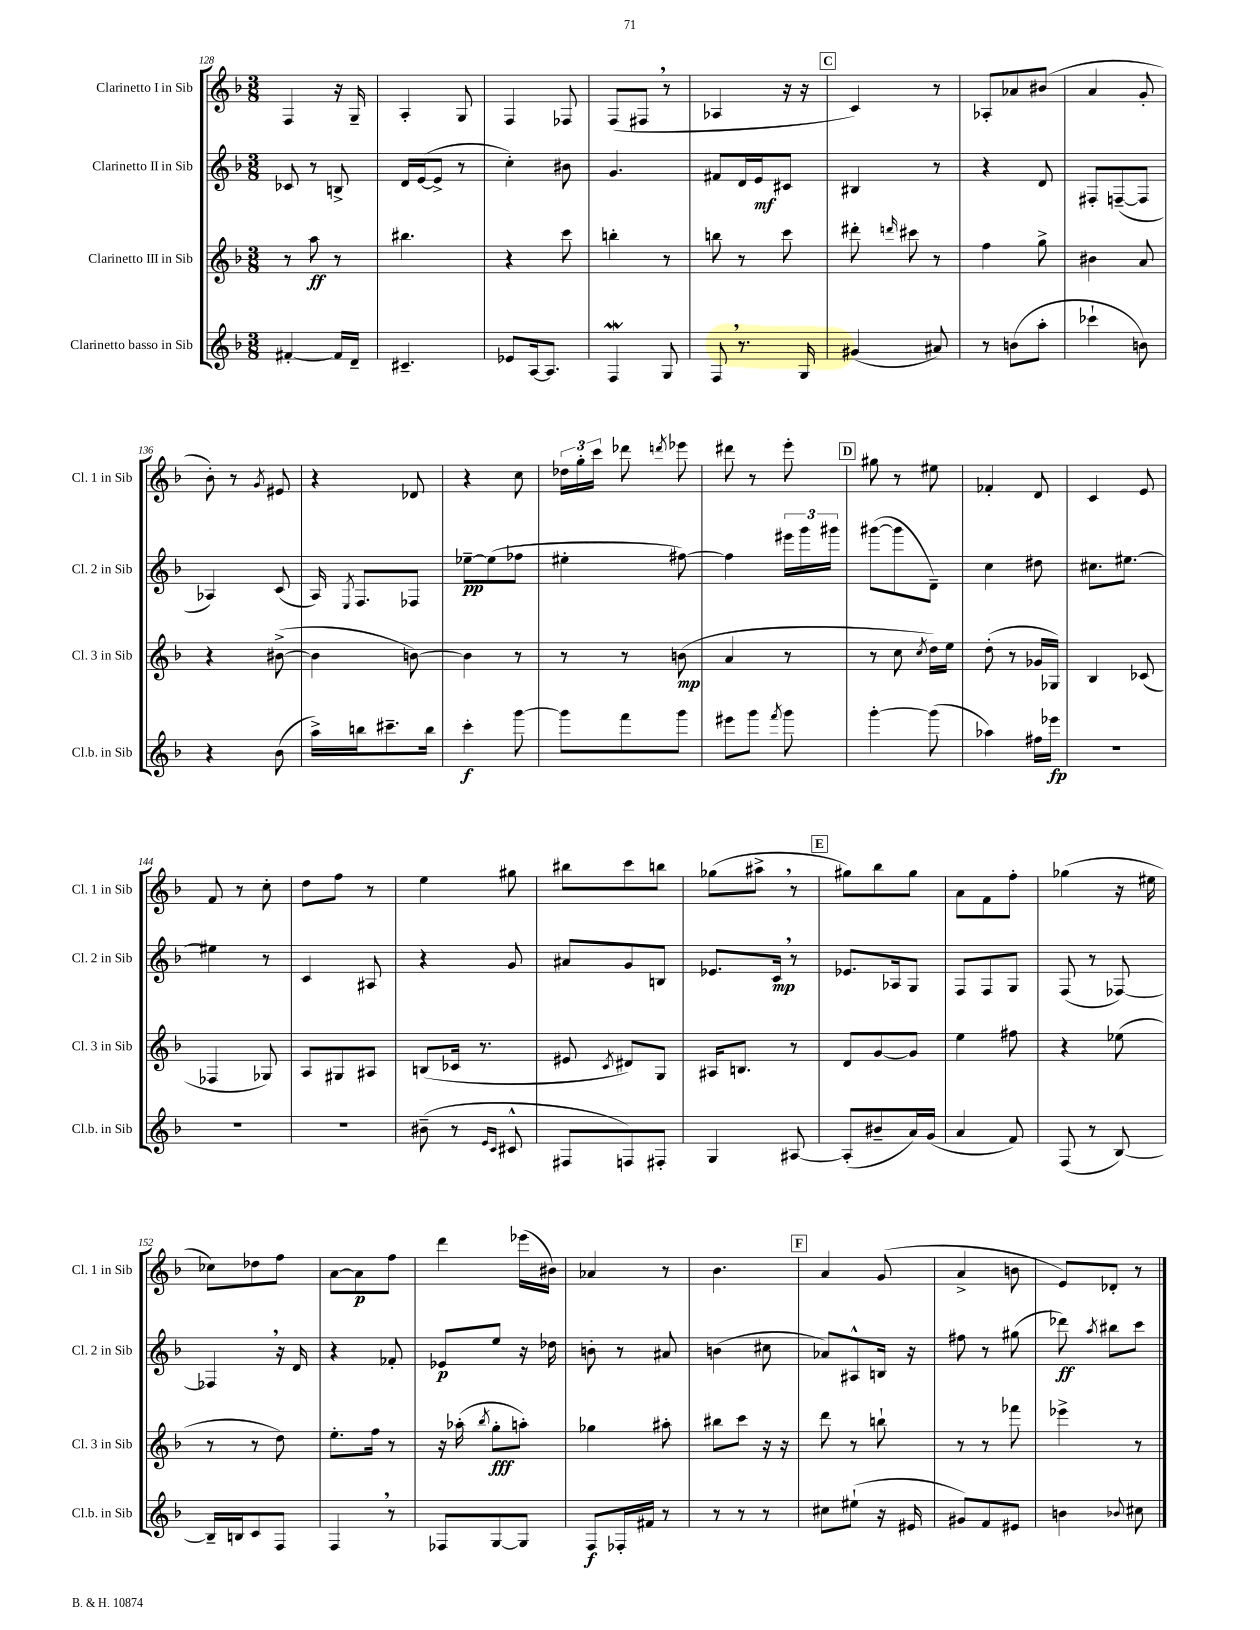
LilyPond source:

<<
\new StaffGroup <<
\new Staff = "s0" \with { instrumentName = "Clarinetto I in Sib" shortInstrumentName = "Cl. 1 in Sib" } {
    \clef treble \key f \major \numericTimeSignature \time 3/8
    \autoBeamOff f4 r16 g16-- |
    a4-. g8 |
    f4 fes8 |
    f8[( fis8] \breathe r8 |
    aes4 r16 r16 |
    \mark \markup { \box "C" } c'4) r8 |
    aes8[-. aes'8 bis'8]( |
    a'4 g'8-. |
    bes'8-.) r8 \acciaccatura { g'8 } eis'8 |
    r4 des'8 |
    r4 c''8 |
    \tuplet 3/2 { des''16[ g''16-. c'''16] } des'''8 \acciaccatura { d'''8 } ees'''8 |
    dis'''8 r8 e'''8-. |
    \mark \markup { \box "D" } gis''8 r8 eis''8 |
    fes'4-. d'8 |
    c'4 e'8 |
    f'8 r8 c''8-. |
    d''8[ f''8] r8 |
    e''4 gis''8 |
    bis''8[ c'''8 b''8] |
    ges''8[( ais''8]-> \breathe r8 |
    \mark \markup { \box "E" } gis''8[) bes''8 gis''8] |
    a'8[ f'8 f''8]-. |
    ges''4( r16 eis''16 |
    ces''8[) des''8 f''8] |
    a'8[~ a'8\p f''8] |
    d'''4 ees'''16[( bis'16]) |
    aes'4 r8 |
    bes'4. |
    \mark \markup { \box "F" } a'4 g'8( |
    a'4-> b'8 |
    e'8[) des'8]-. r8 \bar "|." |
}
\new Staff = "s1" \with { instrumentName = "Clarinetto II in Sib" shortInstrumentName = "Cl. 2 in Sib" } {
    \clef treble \key f \major \numericTimeSignature \time 3/8
    \autoBeamOff ces'8 r8 b8-> |
    d'16[ e'16~( e'8]-> r8 |
    c''4-.) bis'8 |
    g'4. |
    fis'8[ d'16 e'16\mf cis'8] |
    \mark \markup { \box "C" } bis4 r8 |
    r4 d'8 |
    fis8[-. f8~--( f8] |
    aes4) c'8( |
    a16) \acciaccatura { e8 } f8.[ fes8] |
    ees''8[~--\pp ees''8( fes''8] |
    eis''4-. fis''8~) |
    fis''4 \tuplet 3/2 { eis'''16[ g'''16 gis'''16] } |
    \mark \markup { \box "D" } gis'''8[~( gis'''8 d'8]--) |
    c''4 dis''8 |
    cis''8.[ eis''8.]~ |
    eis''4 r8 |
    c'4 ais8 |
    r4 g'8 |
    ais'8[ g'8 b8] |
    ees'8.[ c'16]\mp \breathe r8 |
    \mark \markup { \box "E" } ees'8.[ aes16 g8] |
    f8[ f8 g8] |
    f8( r8 fes8~) |
    fes4 \breathe r16 d'16 |
    r4 fes'8-. |
    ees'8[\p e''8] r16 des''16 |
    b'8-. r8 ais'8 |
    b'4( cis''8 |
    \mark \markup { \box "F" } aes'8[) ais8-^ b16] r16 |
    fis''8 r8 gis''8( |
    des'''8\ff) \acciaccatura { a''8 } bis''8[ c'''8] \bar "|." |
}
\new Staff = "s2" \with { instrumentName = "Clarinetto III in Sib" shortInstrumentName = "Cl. 3 in Sib" } {
    \clef treble \key f \major \numericTimeSignature \time 3/8
    \autoBeamOff r8 a''8\ff r8 |
    bis''4. |
    r4 c'''8 |
    b''4-. r8 |
    b''8 r8 c'''8 |
    \mark \markup { \box "C" } dis'''8-. \grace { d'''16 } cis'''8 r8 |
    f''4 g''8-> |
    bis'4 a'8 |
    r4 bis'8~->( |
    bis'4 b'8~) |
    b'4 r8 |
    r8 r8 b'8\mp( |
    a'4 r8 |
    \mark \markup { \box "D" } r8 c''8 \acciaccatura { c''8 } d''16[) e''16] |
    d''8-.( r8 ges'16[ ges16]) |
    bes4 ces'8( |
    fes4 ges8) |
    a8[ gis8 ais8] |
    b8[( ces'16] r8. |
    eis'8 \acciaccatura { c'8 } dis'8[) g8] |
    ais16[ b8.] r8 |
    \mark \markup { \box "E" } d'8[ g'8~ g'8] |
    e''4 fis''8 |
    r4 ees''8( |
    r8 r8 d''8) |
    e''8.[-. f''16] r8 |
    r16 aes''16-.( \acciaccatura { bes''8 } g''8[-.\fff a''8]-.) |
    ges''4 ais''8-. |
    bis''8[ c'''8] r16 r16 |
    \mark \markup { \box "F" } d'''8 r8 b''8-! |
    r8 r8 fes'''8 |
    ees'''4-> r8 \bar "|." |
}
\new Staff = "s3" \with { instrumentName = "Clarinetto basso in Sib" shortInstrumentName = "Cl.b. in Sib" } {
    \clef treble \key f \major \numericTimeSignature \time 3/8
    \autoBeamOff fis'4~-. fis'16[ d'16]-- |
    cis'4.-- |
    ees'8[ a16~ a8.] |
    f4\mordent g8 |
    f8 \breathe r8. g16 |
    \mark \markup { \box "C" } gis'4( ais'8) |
    r8 b'8[( a''8]-. |
    ces'''4-! b'8) |
    r4 bes'8( |
    a''16[->) b''16 cis'''8.-- b''16] |
    c'''4-.\f g'''8~ |
    g'''8[ f'''8 g'''8] |
    eis'''8[ g'''8] \acciaccatura { f'''8 } g'''8 |
    \mark \markup { \box "D" } g'''4~-. g'''8( |
    aes''4) fis''16[ ees'''16]\fp |
    R4. |
    R4. |
    R4. |
    bis'8--( r8 \grace { e'16[ c'16] } cis'8-^ |
    fis8[ f8) fis8]-. |
    g4 ais8~ |
    \mark \markup { \box "E" } ais8[-.( bis'8-- a'16) g'16]( |
    a'4 f'8) |
    f8( r8 bes8~) |
    bes16[-- b16 c'8 f8] |
    f4 \breathe r8 |
    fes8[ g8~ g8] |
    f8[\f fes16-. fis'16] r8 |
    r8 r8 r8 |
    \mark \markup { \box "F" } cis''8[ eis''8]-!( r16 eis'16 |
    gis'8[) f'8 eis'8] |
    b'4 \appoggiatura { bes'8 } cis''8 \bar "|." |
}
>>
>>
\layout { \context { \Score currentBarNumber = #128 } }
